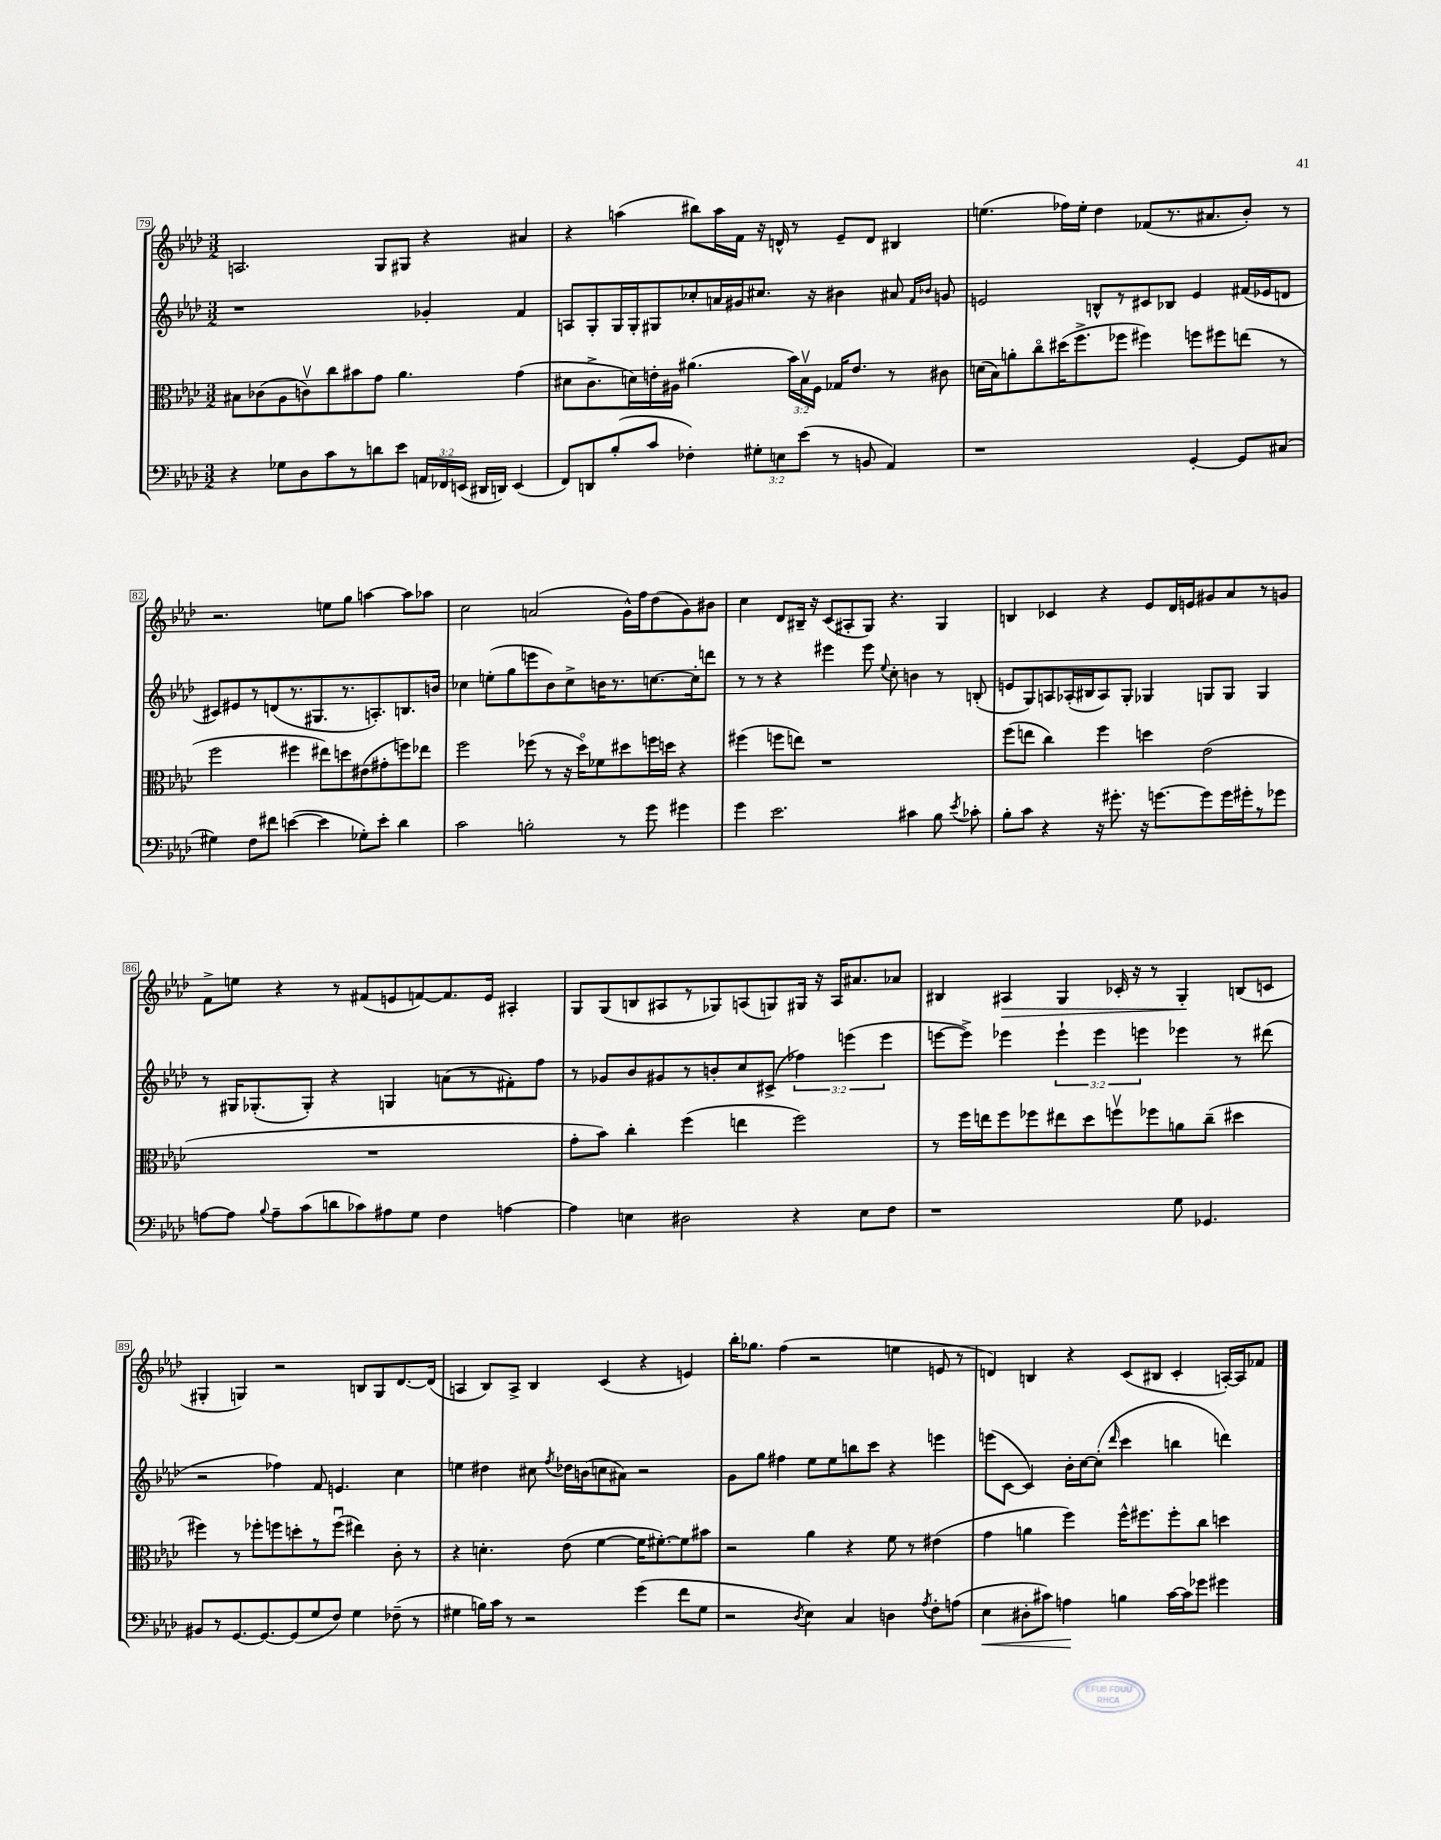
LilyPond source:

<<
\new StaffGroup <<
\new Staff = "s0" {
    \clef treble \key aes \major \numericTimeSignature \time 3/2
    \autoBeamOff a2. g8[ gis8] r4 ais'4 |
    r4 a''4( bis''8[) a''16 f'16] r16 d'16-^ r8 ees'8[-- d'8] bis4 |
    e''4.( fes''16[) e''16]-. des''4 fes'8[( r8. ais'8. bes'8]-.) r8 |
    r2. e''8[ g''8] a''4~ a''8[ aes''8] |
    c''2 a'2( g'16[-^) f''16 des''8( g'8) bis'8] |
    c''4 des'8[ bis16]-- r16 c'8[( ais8-. g8]) r4. g4 |
    b4 ces'4 r4 ees'8[ des'16 e'16 gis'8 aes'8 r8 g'8] |
    f'8[-> e''8] r4 r8 fis'8[( e'8 f'8~) f'8. e'16] ais4-. |
    g8[ g8( b8 ais8 r8 ges8) a8( g8) gis16] r16 a16[ ais'8. aes'8] |
    bis4 ais4\> g4 ces'16-. r16 r8 g4-.\! b8[( c'8] |
    gis4-. g4) r2 b8[ g8 des'8.~ des'16]( |
    a4 bes8[) a8]-> bes4 c'4( r4 e'4) |
    bes''16[-. ges''8.] f''4( r2 e''4 e'8 r8 |
    d'4) b4 r4 c'8[( bis8] c'4-. a16[~-.) a16 fes'8] \bar "|." |
}
\new Staff = "s1" {
    \clef treble \key aes \major \numericTimeSignature \time 3/2 \override Staff.TupletNumber.text = #tuplet-number::calc-fraction-text
    \autoBeamOff r1 ges'4-. f'4 |
    a8[ g8-. g16 g16-. gis8 ces''8-. a'16 gis'16 cis''8.] r16 bis'4 ais'8 \grace { f'16[ bes'16] } g'8 |
    e'2 b8[-^ r8 cis'8 bes8] e'4 fis'16[( ees'16 d'8] |
    cis'8[) eis'8 r8 d'8( r8. gis8. r8. a8.-.) b8. b'16] |
    ces''4 e''8[-.( g''8 e'''8 bes'8) ces''8-> b'16 r8. c''8.~ c''16-. d'''8] |
    r8 r8 r4 eis'''4 eis'''8 \appoggiatura { ees''8 } c''8-. b'4 r8 b8-.( |
    e'8[ g8) a8 aes16-.( bis16 aes8) g8]-. ges4 g8[ g8] g4 |
    r8 gis16[ ges8.-.( ges8]-.) r4 g4 a'8[( r8 fis'8-.) f''8] |
    r8 ges'8[ bes'8 gis'8 r8 b'8-. c''8 cis'8]->( \tuplet 3/2 { fes''4) e'''4( e'''4 } |
    e'''8[~ e'''8]->) ees'''4 \tuplet 3/2 { ees'''4-! ees'''4 e'''4 } ees'''4 r8 dis'''8( |
    r2 fes''4) f'8 e'4. c''4 |
    e''4 dis''4 cis''8 \acciaccatura { f''8 } des''16[ b'16( c''8 ais'8]) r2 |
    g'8[ g''8] fis''4 ees''8[ ees''8 b''8 c'''8] r4 e'''4 |
    e'''8[( c'8]~ c'4) bes'16[-. c''16~ c''8]-.( \grace { des'''16 } c'''4 b''4 d'''4) \bar "|." |
}
\new Staff = "s2" {
    \clef alto \key aes \major \numericTimeSignature \time 3/2 \override Staff.TupletNumber.text = #tuplet-number::calc-fraction-text
    \autoBeamOff bis8[ ces'8( aes8 c'8\upbow) c''8 bis'8 g'8] aes'4. g'4( |
    dis'8[ c'8.-> d'16) e'16-. ais16] ais'4.( \tuplet 3/2 { bes'16[) bes16\upbow f16] } ges16[ e'8.] r8 cis'8 |
    d'16[( bes16) a'8-. c''8\flageolet dis''16( f''8.-> fes''8] fis''4) f''8[ fis''8 e''8]( r8 |
    f''2 fis''4 eis''8[) d''8 eis'8( gis'8-. f''8) ees''8] |
    f''2 fes''8( r8 r16 des''16[\flageolet) fes'8 dis''8 f''16 d''16] r4 |
    fis''4( f''8[ e''8]) r1 |
    f''8[( e''8] c''4) f''4 d''4 ees'2( |
    R1. |
    g'8[-. bes'8]) c''4-. f''4( e''4 f''2) |
    r8 f''16[ e''16 f''8 fes''8 eis''8 des''8 f''8\upbow fes''8 a'8 c''8]--( dis''4 |
    fis''4) r8 fes''8[-. f''8 d''8-. r8 f''8]\downbow( eis''4) c'8-. r8 |
    r4 d'4.-. ees'8( f'4~ f'16[ fis'8.~-.) fis'8 bis'8] |
    r2 aes'4 r4 f'8 r8 eis'4( |
    g'4 a'4 f''4) f''16[-^ fis''8. fis''8-. c''8] d''4 \bar "|." |
}
\new Staff = "s3" {
    \clef bass \key aes \major \numericTimeSignature \time 3/2 \override Staff.TupletNumber.text = #tuplet-number::calc-fraction-text
    \autoBeamOff r4 ges8[ des8 c'8 r8 d'8 ees'8] \tuplet 3/2 { a,16[ fes,16 e,16]( } dis,16[ d,16]) e,4( |
    f,8[) d,8 bes8-.( c'8] fes4-.) \tuplet 3/2 { gis8[-. e8 ees'8]( } r8 b,8 aes,4) |
    r1 g,4~-. g,8[ cis8]( |
    gis4) f8[ fis'8] e'4~( e'4 ges8[-.) e'8]-. des'4 |
    c'2 b2-. r8 g'8 gis'4 |
    g'4 ees'2. cis'4 bes8 \acciaccatura { ees'8 } ces'8-. |
    bes8[-. c'8] r4 r16 gis'8.-. r16 g'8.[~ g'8 g'16 gis'16-. r8 ges'8] |
    a8[~ a8] \appoggiatura { bes8 } a8[-- c'8( d'8 ces'8) ais8 g8] f4 a4~ |
    a4 e4 dis2 r4 e8[ f8] |
    r1 g8 ges,4. |
    bis,8[ r8 g,8.~ g,8.~ g,8( g8 f8]) g4 fes8--( r8 |
    gis4 b16[) c'16] r8 r2 g'4( f'8[ gis8] |
    r2 \acciaccatura { des8 } ees4) c4 d4 \acciaccatura { aes8 } f8[-. a8]( |
    ees4\< dis8[-. cis'8]) a4\! b4 cis'16[~ cis'16 ges'8] gis'4 \bar "|." |
}
>>
>>
\layout { \context { \Score currentBarNumber = #79 \override BarNumber.stencil = #(make-stencil-boxer 0.1 0.3 ly:text-interface::print) } }
